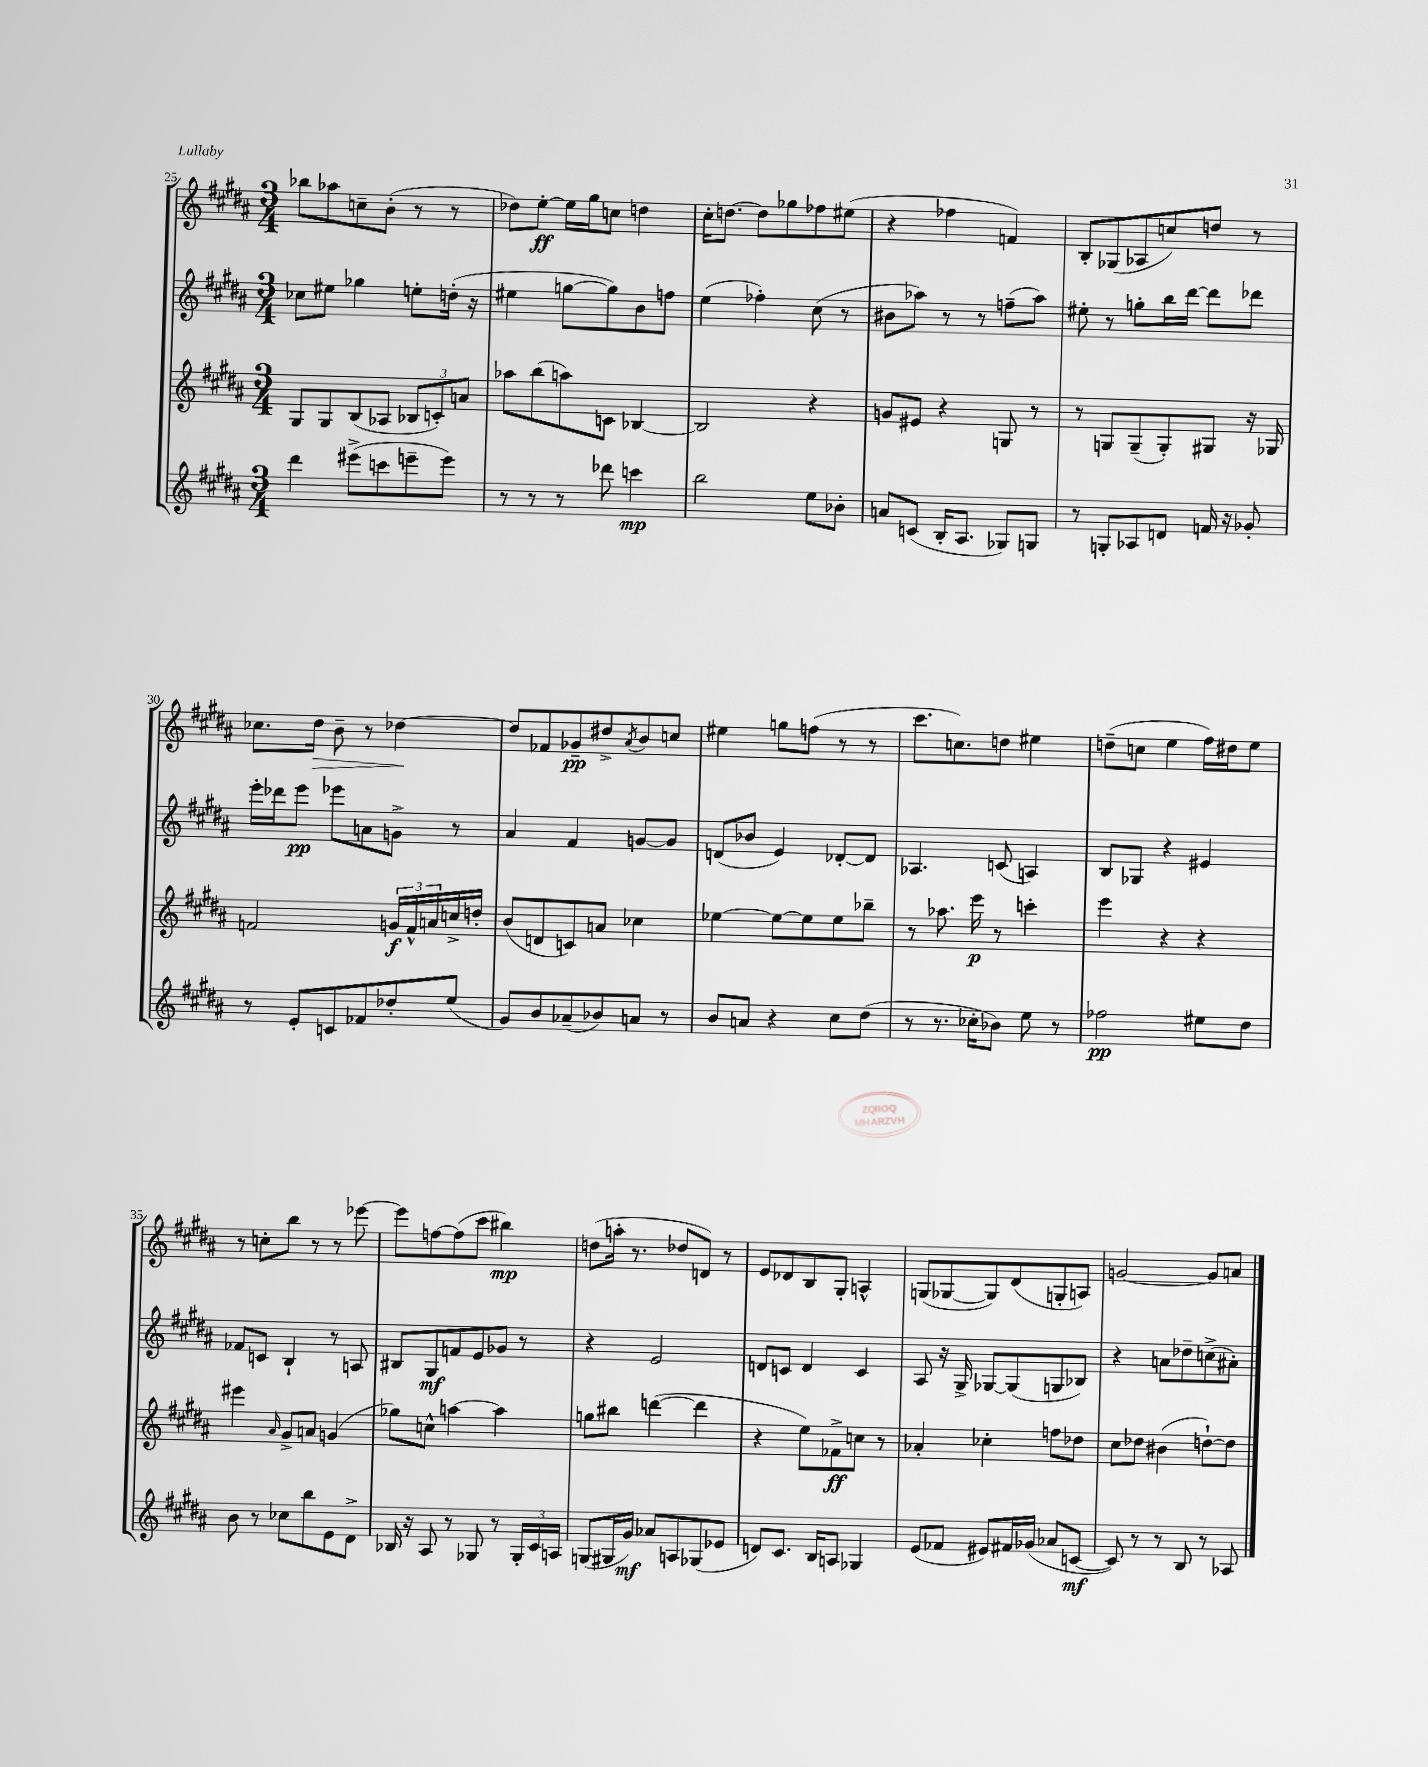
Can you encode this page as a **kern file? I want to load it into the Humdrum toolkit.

**kern	**dynam	**kern	**dynam	**kern	**dynam	**kern	**dynam
*part4	*part4	*part3	*part3	*part2	*part2	*part1	*part1
*staff4	*staff4	*staff3	*staff3	*staff2	*staff2	*staff1	*staff1
*clefG2	*	*clefG2	*	*clefG2	*	*clefG2	*
*k[f#c#g#d#a#]	*	*k[f#c#g#d#a#]	*	*k[f#c#g#d#a#]	*	*k[f#c#g#d#a#]	*
*M3/4	*	*M3/4	*	*M3/4	*	*M3/4	*
=25	=25	=25	=25	=25	=25	=25	=25
4ddd#\	.	8G#/L	.	8cc-X\L	.	8bb-X\L	.
.	.	8G#/	.	8ee#X\J	.	8aa-X\	.
(8eee#X^\L	.	(8B/	.	4gg-X\	.	8ccn~\	.
8cccn\	.	8A-X/J	.	.	.	(8b'\J	.
8eeen~\	.	12B-X/L	.	8een'\L	.	8r	.
.	.	12cn'/)	.	.	.	.	.
8eee\J)	.	.	.	(16ddn'\Jk	.	8r	.
.	.	12an/J	.	.	.	.	.
.	.	.	.	16r	.	.	.
=26	=26	=26	=26	=26	=26	=26	=26
8r	.	8aa-X\L	.	4ee#X\	.	8dd-X\L)	.
8r	.	(8bb\	.	.	.	[8ee'\J	ff
8r	.	8aan\)	.	[8ggn\L	.	16ee\LL]	.
.	.	.	.	.	.	16gg#\J	.
8ddd-X\	.	8cn\J	.	8gg\])	.	8ccn\J	.
4cccn\	mp	[4B-X/	.	8b\	.	4ddn\	.
.	.	.	.	8ffn\J	.	.	.
=27	=27	=27	=27	=27	=27	=27	=27
2bb\	.	2B-/]	.	(4ee\	.	16cc#'\KL	.
.	.	.	.	.	.	[8.ddn\J	.
.	.	.	.	4ff-X'\)	.	8dd\L]	.
.	.	.	.	.	.	8gg-X\	.
8ee\L	.	4r	.	(8cc#\	.	8ff-X\	.
8b-X'\J	.	.	.	8r	.	(8ee#X\J	.
=28	=28	=28	=28	=28	=28	=28	=28
8an/L	.	8gn/L	.	8b#X\L	.	4r	.
(8cn/J	.	8e#X/J	.	8aa-X\J)	.	.	.
16B'/KL	.	4r	.	8r	.	4ff-X\	.
8.A#/J	.	.	.	.	.	.	.
.	.	.	.	8r	.	.	.
8G-X/L)	.	8Gn/	.	(8ffn~\L	.	4fn/)	.
8Gn/J	.	8r	.	8aa-\J)	.	.	.
=29	=29	=29	=29	=29	=29	=29	=29
8r	.	8r	.	8ee#X'\	.	8B'/L	.
8Gn'/L	.	8Gn/L	.	8r	.	(8G-X/	.
8A-X/	.	(8G~/	.	8ggn'\L	.	8A-X/	.
8dn/J	.	8G'/)	.	16bb\L	.	8ccn/)	.
.	.	.	.	[16ddd#\JJ	.	.	.
16fn/	.	8G#X/J	.	8ddd#\L]	.	8ddn/J	.
16r	.	.	.	.	.	.	.
8g-X'/	.	16r	.	8ddd-X\J	.	8r	.
.	.	16G-X/	.	.	.	.	.
!!LO:LB:g=z
=30	=30	=30	=30	=30	=30	=30	=30
8r	.	2fn/	.	16eee'\LL	.	8.cc-X\L	.
.	.	.	.	16ddd-X\J	.	.	.
8e'/L	.	.	.	8eee\J	pp	.	.
!	!	!	!	!	!	!	!LO:HP:b
.	.	.	.	.	.	16dd#\Jk	>
8cn/	.	.	.	8eee-X\L	.	8b~\	.
8f-X/	.	.	.	8an\	.	8r	.
8dd-X'/	.	24gn/LL	f	8gn^\J	.	[4dd-X\	.
.	.	24f^^/	.	.	.	.	.
.	.	24an/	.	.	.	.	.
(8ee/J	.	16ccn^/	.	8r	.	.	.
.	.	16ddn'/JJ	.	.	.	.	.
.	.	.	.	.	.	.	]
=31	=31	=31	=31	=31	=31	=31	=31
8g#/L)	.	(8b/L	.	4a#/	.	8dd-/L]	.
8b/	.	8dn/	.	.	.	8f-X/	.
(8a-X~/	.	8cn/)	.	4f#/	.	8g-X~/	pp
8b-X/)	.	8an/J	.	.	.	8dd#X^/	.
.	.	.	.	.	.	8qa#/	.
8an/J	.	4cc-X\	.	[8gn/L	.	8b/	.
8r	.	.	.	8g/J]	.	8ccn/J	.
=32	=32	=32	=32	=32	=32	=32	=32
8b/L	.	[4ee-X\	.	(8dn/L	.	4ee#X\	.
8an/J	.	.	.	8b-X/J	.	.	.
4r	.	8ee-\L_	.	4e/)	.	8ggn\L	.
.	.	8ee-\]	.	.	.	(8ffn\J	.
8cc#\L	.	8ee-\	.	[8d-X'/L	.	8r	.
(8dd#\J	.	8bb-X~\J	.	8d-/J]	.	8r	.
=33	=33	=33	=33	=33	=33	=33	=33
8r	.	8r	.	4.A-X/	.	8.ccc#\L	.
8.r	.	8.aa-X\	.	.	.	.	.
.	.	.	.	.	.	8.ccn\)	.
16cc-X'\KL	.	16eee\	p	.	.	.	.
8b-X\J)	.	8r	.	(8cn/	.	8ddn\J	.
8ee\	.	4cccn'\	.	4An/)	.	4ee#X\	.
8r	.	.	.	.	.	.	.
=34	=34	=34	=34	=34	=34	=34	=34
2ff-X\	pp	4eee\	.	8B/L	.	(8ddn~\L	.
.	.	.	.	8G-X/J	.	8ccn\J	.
.	.	4r	.	4r	.	4ee\	.
8ee#X\L	.	4r	.	4e#X/	.	16ff#\LL)	.
.	.	.	.	.	.	16dd#X\J	.
8dd#\J	.	.	.	.	.	8ee\J	.
!!LO:LB:g=z
=35	=35	=35	=35	=35	=35	=35	=35
8b\	.	4eee#X\	.	8f-X/L	.	8r	.
8r	.	.	.	8cn/J	.	8ccn'\L	.
.	.	16qqa#/	.	.	.	.	.
8cc-X\L	.	8g#^/L	.	4B`/	.	8bb\J	.
8bb\	.	8an/J	.	.	.	8r	.
8e\	.	(4gn/	.	8r	.	8r	.
8d#^\J	.	.	.	8An/	.	[8eee-X\	.
=36	=36	=36	=36	=36	=36	=36	=36
16B-X/	.	8gg-X\L)	.	8B#X/L	.	8eee-\L]	.
16r	.	.	.	.	.	.	.
8A#/	.	8ccn^^\J	.	8G#/	mf	[8ffn\	.
8r	.	[4aan\	.	8fn/	.	(8ff\]	.
8G-X/	.	.	.	8e/	.	8ccc#\J	.
8r	.	4aa\]	.	8g-X/J	.	4bb#X\)	mp
24G-'/LL	.	.	.	8r	.	.	.
24c#/	.	.	.	.	.	.	.
24An/JJ	.	.	.	.	.	.	.
=37	=37	=37	=37	=37	=37	=37	=37
(8Gn/L	.	8ggn\L	.	4r	.	(8ddn\L	.
16G#X/L	.	8bb#X\J	.	.	.	16aan'\Jk	.
16g#/JJ)	mf	.	.	.	.	8.r	.
8a-X/L	.	([4dddn\	.	2e/	.	.	.
8An/	.	.	.	.	.	8dd-X/L	.
(8G-X/	.	4ddd\]	.	.	.	8dn/J)	.
8e-X/J	.	.	.	.	.	8r	.
=38	=38	=38	=38	=38	=38	=38	=38
8dn/L)	.	4r	.	8dn/L	.	8e/L	.
8.c#/J	.	.	.	8cn/J	.	8d-X/	.
.	.	8ee\L)	.	4d/	.	8B/	.
16B/KL	.	.	.	.	.	.	.
8An/J	.	8f-X^\	ff	.	.	8G#'/J	.
4G-X/	.	8ccn\J	.	4c/	.	4An^^/	.
.	.	8r	.	.	.	.	.
=39	=39	=39	=39	=39	=39	=39	=39
(8e/L	.	4a-X'/	.	8A#/	.	(8Gn/L	.
8f-X/J	.	.	.	16r	.	[8G-X/	.
.	.	.	.	16G#^/	.	.	.
8e#X/L)	.	4cc-X'\	.	[8G-X/L	.	8G-/])	.
16f#X/L	.	.	.	(8G-/]	.	(8d#/	.
(16g-X/JJ	.	.	.	.	.	.	.
8a-X/L	.	8ffn\L	.	8Gn/	.	8Gn'/	.
[8cn/J	mf	8dd-X\J	.	8B-X/J)	.	8An/J)	.
=40	=40	=40	=40	=40	=40	=40	=40
8c/])	.	8cc#\L	.	4r	.	[2gn/	.
8r	.	8dd-X\J	.	.	.	.	.
8r	.	(4b#X\	.	8an\L	.	.	.
8B/	.	.	.	8dd-X~\	.	.	.
8r	.	[8ddn`\L)	.	(8ccn^\	.	8g/L]	.
8A-X/	.	8dd\J]	.	8a#X'\J)	.	8an/J	.
==	==	==	==	==	==	==	==
*-	*-	*-	*-	*-	*-	*-	*-
